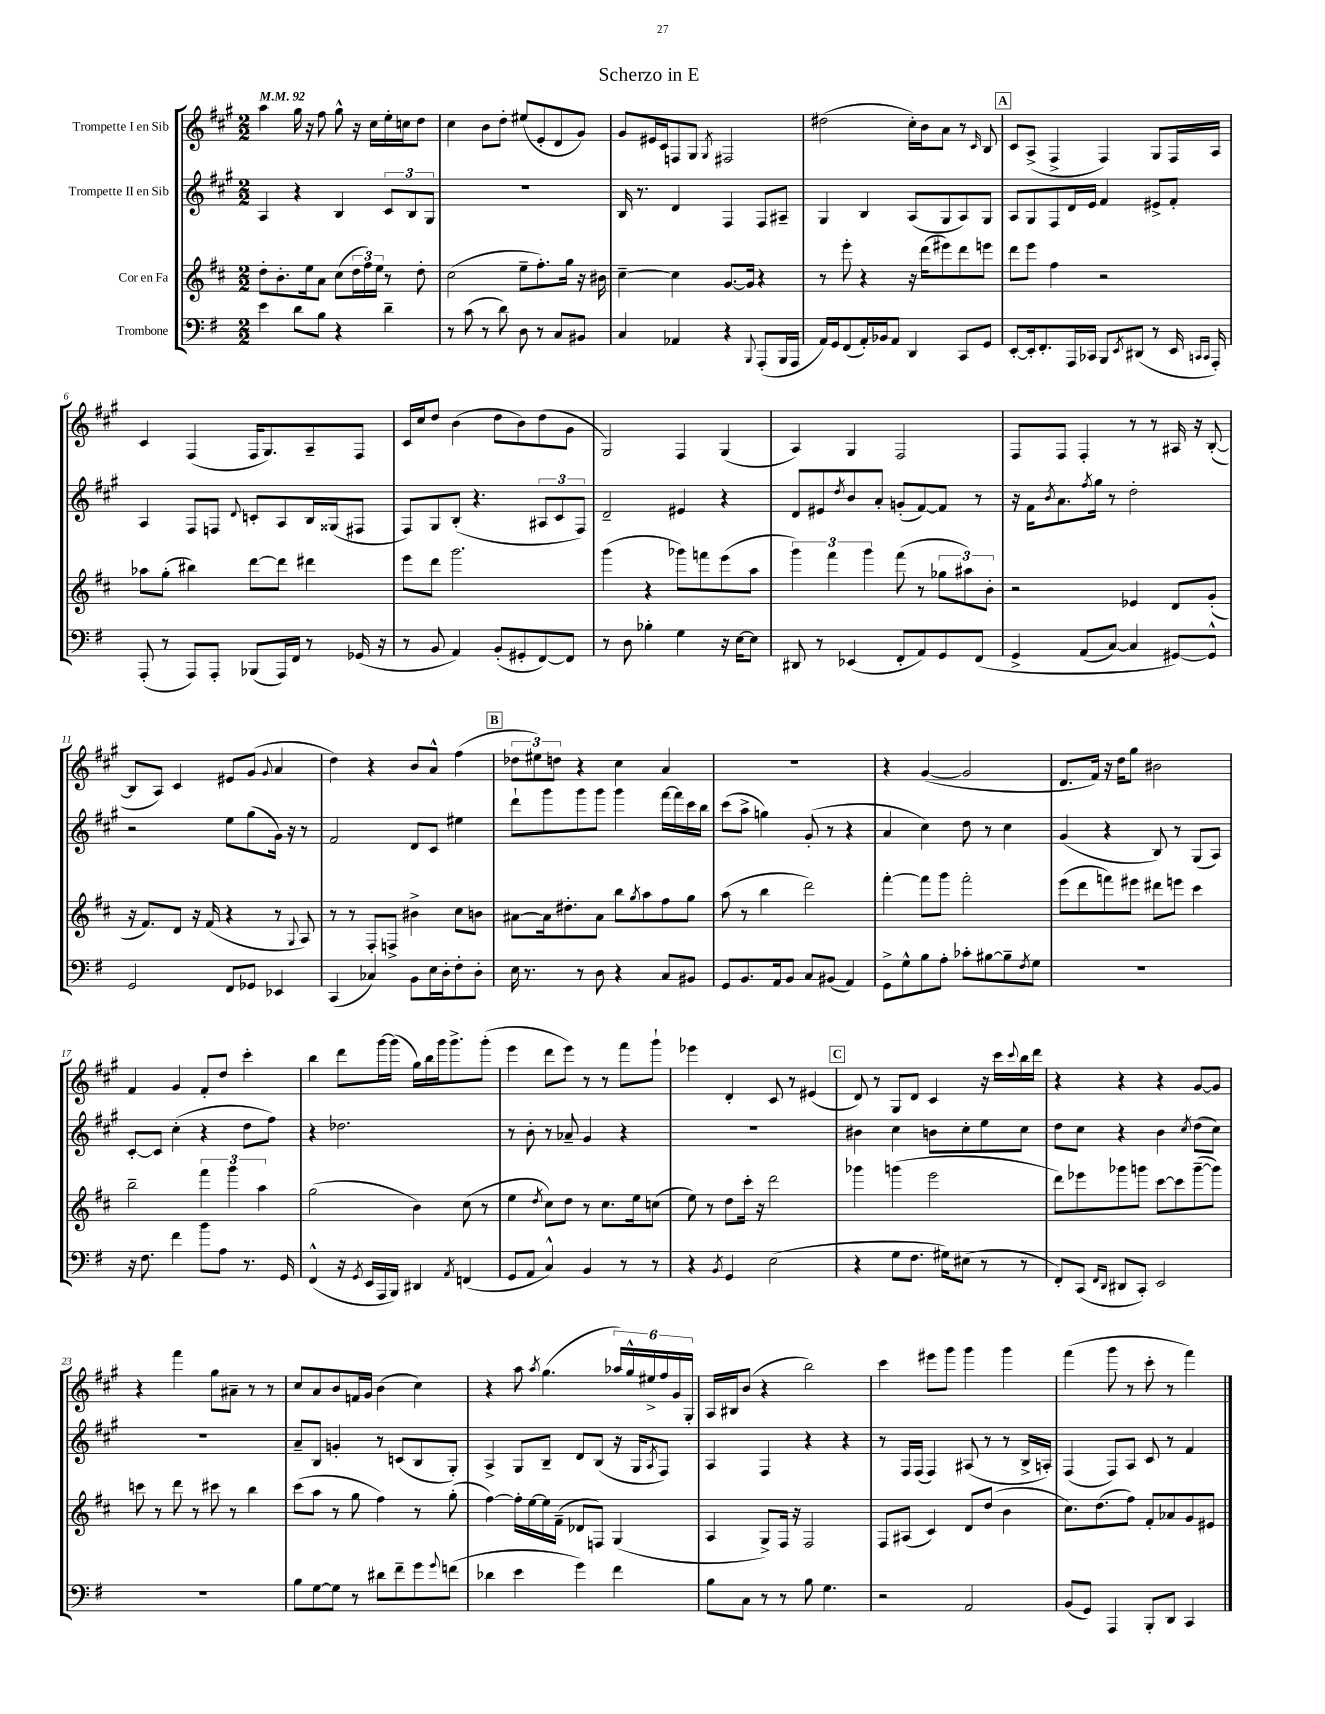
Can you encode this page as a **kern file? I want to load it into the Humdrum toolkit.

**kern	**kern	**kern	**kern
*part4	*part3	*part2	*part1
*staff4	*staff3	*staff2	*staff1
*I"Trombone	*I"Cor en Fa	*I"Trompette II en Sib	*I"Trompette I en Sib
*clefF4	*clefG2	*clefG2	*clefG2
*k[f#]	*k[f#c#]	*k[f#c#g#]	*k[f#c#g#]
*M2/2	*M2/2	*M2/2	*M2/2
*MM92	*MM92	*MM92	*MM92
=1	=1	=1	=1
4e\	8dd'\L	4A/	4aa\
.	8.b'\	.	.
8d\L	.	4r	16gg#\
.	16ee\k	.	16r
8B\J	8a\J	.	8ff#\
4r	(8cc#\L	4B/	8gg#^^\
.	24dd\L	.	16r
.	24ff#\)	.	.
.	.	.	16cc#\LL
.	24ee\JJ	.	.
4d~\	8r	12c#/L	16ee'\
.	.	.	16ccn\J
.	.	12B/	.
.	8dd'\	.	8dd\J
.	.	12G#/J	.
=2	=2	=2	=2
8r	(2cc#\	1r	4cc#\
(8c\	.	.	.
8r	.	.	8b\L
8d\)	.	.	8dd'\J
8D\	8ee~\L	.	(8ee#X/L
8r	8.ff#'\)	.	8e'/
8C/L	.	.	8d/
.	16gg\Jk	.	.
8BB#X/J	16r	.	8g#/J)
.	16b#X\	.	.
=3	=3	=3	=3
4C/	[4cc#~\	16B/	8g#/L
.	.	8.r	.
.	.	.	16e#X/L
.	.	.	16c#/J
4AA-X/	4cc#\]	4d/	8Fn/
.	.	.	8G#/J
.	.	.	8qG#/
4r	[8.g/L	4F#/	2F#X/
.	16g/Jk]	.	.
8qqBBB/	.	.	.
(8AAA'/L	4r	8F#/L	.
16BBB/L	.	8A#X~/J	.
16AAA/JJ	.	.	.
=4	=4	=4	=4
16AA/LL)	8r	4G#/	(2dd#X\
16GG/J	.	.	.
(8FF#/	8eee'\	.	.
16AA'/L)	4r	4B/	.
16BB-X/J	.	.	.
8AA/J	.	.	.
4DD/	16r	(8A/L	16cc#'\LL)
.	(16ddd\KL	.	16b\J
.	8eee#X\)	8G#/	8a\J
8CC/L	8ddd\	8A/)	8r
.	.	.	16qqc#/
8GG/J	8eeen\J	8G#/J	8B/
!!LO:REH:place=s1:t=A
=5	=5	=5	=5
[8EE'/L	8ddd\L	8A/L	8c#/L
16EE'/k]	8eee\J	8G#/	(8A^/J
8.FF#'/	.	.	.
.	4ff#\	8F#/	4F#^/
16AAA/L	.	16d/L	.
16CC-X/JJ	.	16e/JJ	.
8BBB/L	2r	4f#/	4F#/)
8qEE/	.	.	.
(8DD#X/J	.	.	.
8r	.	8e#X^/L	8G#/L
16EE/	.	8f#'/J	16F#/L
16qqCCn/LL	.	.	.
16qqCC/JJ	.	.	.
16AAA'/)	.	.	16A/JJ
!!LO:LB:g=z
=6	=6	=6	=6
(8AAA'/	8aa-X\L	4A/	4c#/
8r	(8gg'\J	.	.
8AAA/L)	4bb#X\)	8F#/L	(4F#/
8AAA'/J	.	8Fn/J	.
.	.	8qqd/	.
(8BBB-X/L	[8ddd\L	8cn'/L	16F#/KL
.	.	.	8.G#/)
16AAA/L)	8ddd\J]	8A/	.
16FF#/JJ	.	.	.
8r	4ddd#X\	16B/L	8A~/
.	.	(16G##X/J	.
(16GG-X/	.	8F#X/J	8F#/J
16r	.	.	.
=7	=7	=7	=7
8r	8eee\L	8F#/L)	16c#/LL
.	.	.	16cc#/J
8BB/	8ddd\J	8G#/	8dd/J
4AA/)	2.ggg\	(8B'/J	(4b\
.	.	4.r	.
(8BB'/L	.	.	8dd\L
8GG#X'/	.	.	8b\)
[8FF#/)	.	12A#X/L	(8dd\
.	.	12c#/	.
8FF#/J]	.	.	8g#\J
.	.	12F#/J)	.
=8	=8	=8	=8
8r	(4ggg\	2d~/	2G#/)
8D\	.	.	.
4B-X'\	4r	.	.
4G\	8ggg-X\L)	4e#X/	4F#/
.	8fffn\	.	.
16r	(8eee\	4r	(4G#/
[16E\KL	.	.	.
8E\J]	8aa\J	.	.
=9	=9	=9	=9
8DD#X/	6ggg\)	8d/L	4A/)
8r	.	8e#X/	.
.	6fff#\	.	.
.	.	8qdd/	.
(4EE-X/	.	8b/	4G#/
.	6ggg\	.	.
.	.	8a'/J	.
8FF#'/L	(8fff#\	(8gn'/L	2F#/
8AA/)	8r	[8f#/)	.
8GG/	12gg-X\L	8f#/J]	.
.	12aa#X\)	.	.
(8FF#/J	.	8r	.
.	12b'\J	.	.
=10	=10	=10	=10
4GG^/	2r	16r	8F#/L
.	.	16f#\KL	.
.	.	8qb/	.
.	.	8.a\	8F#/J
(8AA/L	.	.	4F#'/
.	.	8qff#/	.
.	.	16gg#\Jk	.
[8C/J)	.	8r	.
4C/]	4e-X/	2dd'\	8r
.	.	.	8r
[8GG#X/L)	8d/L	.	16A#X/
.	.	.	16r
8GG#^^/J]	(8g'/J	.	([8B'/
!!LO:LB:g=z
=11	=11	=11	=11
2GG/	16r	2r	8B/L]
.	8.f#/L)	.	.
.	.	.	8A/J)
.	8d/J	.	4c#/
.	16r	.	.
.	(16f#/	.	.
8FF#/L	4r	8ee\L	8e#X/L
8GG-X/J	.	(8gg#\	(8g#/J
.	.	.	8qqg#/
4EE-X/	8r	16g#\Jk)	4a/
.	.	16r	.
.	8qqG/	.	.
.	8A/)	8r	.
=12	=12	=12	=12
(4CC/	8r	2f#/	4dd\)
.	8r	.	.
4C-X/)	8F#'/L	.	4r
.	8Fn^/J	.	.
8BB\L	4b#X^\	8d/L	8b/L
16E\L	.	8c#/J	8a^^/J
16D'\J	.	.	.
8F#'\	8cc#\L	4ee#X\	(4ff#\
8D'\J	8bn\J	.	.
!!LO:REH:place=s1:t=B
=13	=13	=13	=13
16E\	[8a#X\L	8ddd`\L	12dd-X\L
8.r	.	.	.
.	.	.	12ee#X\)
.	16a#\k]	8ggg#\	.
.	.	.	12ddn\J
.	8.dd#X'\	.	.
8r	.	8ggg#\	4r
8D\	8a#\J	8ggg#\J	.
4r	8bb\L	4ggg#\	4cc#\
.	8qgg/	.	.
.	8aa\	.	.
8C/L	8ff#\	[16fff#\LL	4a/
.	.	16fff#\]	.
8BB#X/J	8gg\J	16ccc#\	.
.	.	16bb\JJ	.
=14	=14	=14	=14
8GG/L	(8aa\	(8ccc#\L	1r
8.BB/	8r	8aa^\J	.
.	4bb\	4ggn\)	.
16AA/k	.	.	.
8BB/J	.	.	.
8C/L	2ddd\)	(8g#'/	.
(8BB#X/J	.	8r	.
4AA/)	.	4r	.
=15	=15	=15	=15
8GG^\L	[4fff#'\	4a/	4r
8G^^\	.	.	.
8B\	8fff#\L]	4cc#\)	([4g#/
8A'\J	8ggg\J	.	.
8c-X'\L	2fff#'\	8dd\	2g#/]
[8B#X\	.	8r	.
8B#~\]	.	4cc#\	.
8qF#/	.	.	.
8G\J	.	.	.
=16	=16	=16	=16
1r	(8eee\L	(4g#/	8.d/L
.	8ddd\	.	.
.	.	.	16f#/Jk)
.	8fffn\)	4r	16r
.	.	.	16dd\KL
.	8eee#X\J	.	8gg#\J
.	8ddd#X\L	8B/)	2b#X\
.	8eeen\J	8r	.
.	4ccc#\	(8G#/L	.
.	.	8A/J)	.
!!LO:LB:g=z
=17	=17	=17	=17
16r	2bb~\	[8c#'/L	4f#/
8.F#\	.	.	.
.	.	8c#/J]	.
4f#\	.	(4cc#'\	4g#/
8b\L	6fff#\	4r	8f#'/L
8A\J	.	.	8dd/J
.	6ggg\	.	.
8.r	.	8dd\L	4ccc#'\
.	6aa\	.	.
.	.	8ff#\J)	.
16GG/	.	.	.
=18	=18	=18	=18
(4FF#^^/	(2gg\	4r	4bb\
16r	.	2.dd-X\	8ddd\L
8qGG/	.	.	.
16EE/LL	.	.	.
16AAA/	.	.	[16ggg#\L
16BBB/JJ)	.	.	(16ggg#\JJ]
4DD#X/	4b\)	.	16gg#\LL)
.	.	.	16bb\
.	.	.	16ggg#\J
.	.	.	8.ggg#^\
8qAA/	.	.	.
(4FFn/	(8cc#\	.	.
.	8r	.	(8ggg#'\J
=19	=19	=19	=19
8GG/L	4ee\	8r	4eee\
8AA/J	.	8b'\	.
.	8qdd/	.	.
4C^^/)	8cc#\L)	8r	8ddd\L
.	8dd\J	8a-X~/	8eee\J)
4BB/	8r	4g#/	8r
.	8.cc#\L	.	8r
8r	.	4r	8fff#\L
.	16ee\k	.	.
8r	(8ccn\J	.	8ggg#`\J
=20	=20	=20	=20
4r	8ee\)	1r	4eee-X\
.	8r	.	.
8qBB/	.	.	.
4GG/	8dd\L	.	4d'/
.	16ccc#'\Jk	.	.
.	16r	.	.
(2E\	2ddd\	.	8c#/
.	.	.	8r
.	.	.	(4e#X/
!!LO:REH:place=s1:t=C
=21	=21	=21	=21
4r	4ggg-X\	4b#X\	8d/)
.	.	.	8r
8G\L	(4gggn\	4cc#\	8G#/L
8.F#\J	.	.	8d/J
.	2eee\	8bn\L	4c#/
16G#X\KL)	.	.	.
(8E#X\J	.	8cc#'\	.
8r	.	8ee\	16r
.	.	.	16ccc#\LL
.	.	.	8qqccc#/
8r	.	8cc#\J	16bb\
.	.	.	16ddd\JJ
=22	=22	=22	=22
8FF#'/L)	8ddd\L)	8dd\L	4r
(8CC/J	8eee-X\	8cc#\J	.
16qqFF#/LL	.	.	.
16qqDD/JJ	.	.	.
8DD#X/L	8ggg-X\	4r	4r
8CC'/J)	8gggn\J	.	.
2EE/	[8ccc#\L	4b\	4r
.	8ccc#\]	.	.
.	.	8qcc#/	.
.	([8ggg~\	(8dd\L	[8g#/L
.	8ggg\J])	8cc#\J)	8g#/J]
!!LO:LB:g=z
=23	=23	=23	=23
1r	8cccn\	1r	4r
.	8r	.	.
.	8ddd\	.	4fff#\
.	8r	.	.
.	8ccc#X\	.	8gg#\L
.	8r	.	8a#X~\J
.	4bb\	.	8r
.	.	.	8r
=24	=24	=24	=24
8B\L	(8ccc#\L	8a~/L	8cc#/L
[8G\	8aa\J	8B/J	8a/
8G\J]	8r	4gn'/	8b/
8r	8gg\	.	16fn/L
.	.	.	16g#/JJ
8d#X\L	4ff#\)	8r	(4b\
8f#~\	.	(8cn/L	.
8g\	8r	8B/	4cc#\)
8qqg/	.	.	.
(8fn\J	(8gg'\	8G#'/J)	.
=25	=25	=25	=25
4d-X\	[4ff#\)	4A^/	4r
4e\	16ff#'\LL]	8G#/L	8aa\
.	[16ee\	.	.
.	.	.	8qaa/
.	16ee\]	8B~/J	(4.gg#\
.	(16f#~\JJ	.	.
4g\)	8d-X/L	8d/L	.
.	8Fn/J)	(8B/J	.
4f#\	(4G/	16r	24aa-X/LL)
.	.	.	24gg#^^/
.	.	16G#/KL	.
.	.	.	24ee#X^/
.	.	8qA/	.
.	.	8F#/J)	24ff#/
.	.	.	24g#/
.	.	.	24G#'/JJ
=26	=26	=26	=26
8B\L	4A/	4A/	16A/LL
.	.	.	16B#X/J
8C\J	.	.	(8b/J
8r	8G^/L)	4F#/	4r
8r	16F#/Jk	.	.
.	16r	.	.
8B\	2F#/	4r	2bb\)
4.G\	.	.	.
.	.	4r	.
=27	=27	=27	=27
2r	8F#/L	8r	4ccc#\
.	(8A#X/J	16F#/LL	.
.	.	(16F#/JJ	.
.	4c#/)	4F#/)	8eee#X\L
.	.	.	8ggg#\J
2AA/	8d/L	(8A#X/	4ggg#\
.	(8dd/J	8r	.
.	4b\	8r	4ggg#\
.	.	16B^/LL	.
.	.	16An'/JJ)	.
=28	=28	=28	=28
(8BB/L	8.cc#\L)	(4F#/	(4fff#\
8GG/J)	.	.	.
.	(8.dd\	.	.
4AAA/	.	8F#/L)	8ggg#\
.	8ff#\J)	8A/J	8r
8BBB'/L	8f#'/L	8c#/	8ccc#'\
8DD/J	8a-X/	8r	8r
4CC/	8g/	4f#/	4fff#\)
.	8e#X/J	.	.
==	==	==	==
*-	*-	*-	*-
